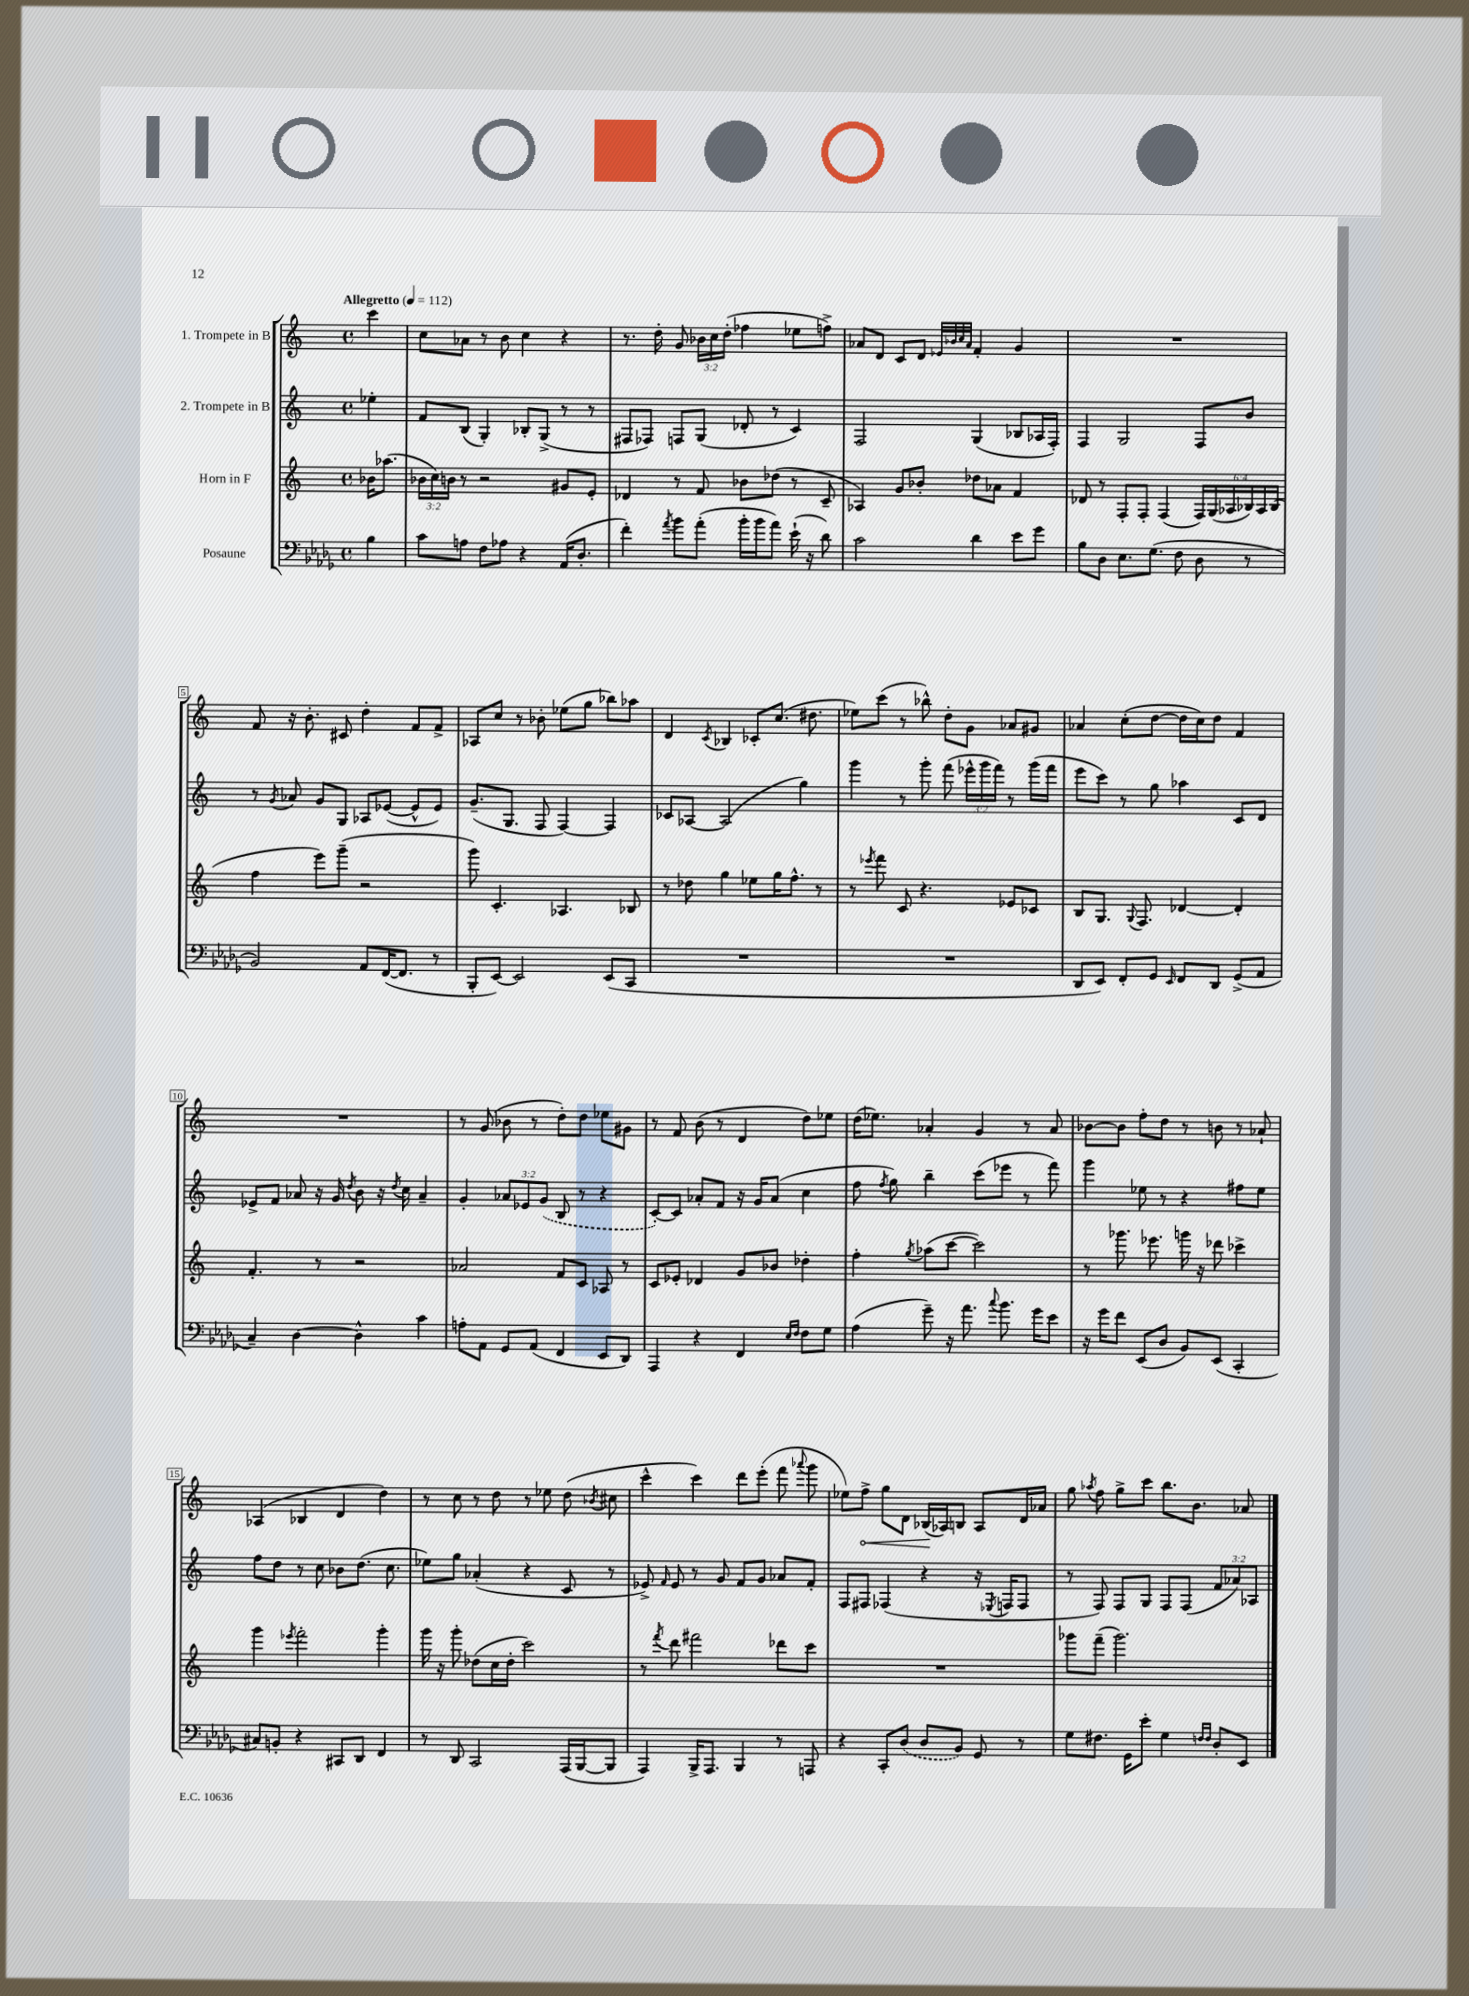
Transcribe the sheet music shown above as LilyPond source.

<<
\new StaffGroup <<
\new Staff = "s0" \with { instrumentName = "1. Trompete in B" } {
    \clef treble \key c \major \defaultTimeSignature \time 4/4 \override Staff.TupletNumber.text = #tuplet-number::calc-fraction-text \partial 4 \tempo "Allegretto" 4 = 112
    \autoBeamOff c'''4 |
    c''8[ aes'8] r8 b'8 c''4 r4 |
    r8. d''16-. g'8 \tuplet 3/2 { bes'16[ c''16 d''16]-.( } fes''4 ees''8[ f''8]->) |
    aes'8[ d'8] c'8[ d'8] \grace { ees'32[ bes'32 c''32 aes'32] } f'4-. g'4 |
    R1 |
    f'8 r16 b'8.-. cis'8 d''4-. f'8[ f'8]-> |
    aes8[ c''8] r8 bes'8-. ees''8[( g''8] bes''8[) aes''8] |
    d'4 \acciaccatura { c'8 } bes4 ces'8[-. c''8.]( dis''8. |
    ees''8[) c'''8]( r8 bes''8-^) d''8[-. g'8] aes'8[ gis'8] |
    aes'4 c''8[-.( d''8]~ d''16[ c''16) d''8] f'4 |
    R1 |
    r8 g'8( bes'8 r8 d''8[-.) d''8] ees''8[ gis'8] |
    r8 f'8 b'8( r8 d'4 d''8[) ees''8] |
    d''16[( ees''8.]) aes'4-. g'4 r8 aes'8 |
    bes'8[~ bes'8] f''8[-. d''8] r8 b'8 r8 aes'8-! |
    aes4( bes4 d'4 d''4) |
    r8 c''8 r8 d''8 r8 ees''8 d''8( \acciaccatura { bes'8 } cis''8 |
    c'''4-^ c'''4) d'''8[ e'''8]-.( f'''8 \appoggiatura { aes'''8 } g'''8 |
    ees''8[) \once \override Hairpin.circled-tip = ##t f''8]->\< g''8[ d'8] bes16[\!( aes16) b8] aes8[ d'16 aes'16] |
    g''8 \acciaccatura { aes''8 } f''8 g''8[-> c'''8] b''8.[ b'8.] aes'8 \bar "|." |
}
\new Staff = "s1" \with { instrumentName = "2. Trompete in B" } {
    \clef treble \key c \major \defaultTimeSignature \time 4/4 \override Staff.TupletNumber.text = #tuplet-number::calc-fraction-text \partial 4
    \autoBeamOff ees''4-. |
    f'8[ b8]( g4-.) bes8[-. g8]->( r8 r8 |
    fis8[ fes8]) f8[ g8]( des'8-. r8 c'4) |
    f2 g4( bes8[ aes16 f16]-.) |
    f4 g2 f8[ b'8] |
    r8 \acciaccatura { g'8 } aes'8 g'8[ g8] aes8[ ees'8]~( ees'8[-^ ees'8]) |
    g'8.[--( g8.] f8 f4~) f4 |
    ces'8[ aes8]~ aes2( g''4) |
    g'''4 r8 g'''8-. f'''8( \tuplet 3/2 { ees'''16[-^ g'''16 f'''16]) } r8 g'''16[( f'''16] |
    e'''8[ c'''8]) r8 g''8 aes''4 c'8[ d'8] |
    ees'8[-> f'8] aes'8 r16 g'16 \acciaccatura { d''8 } b'8 r16 \acciaccatura { d''8 } c''16 aes'4-- |
    g'4-. \tuplet 3/2 { aes'8[ ees'8 \once \slurDashed g'8]( } b8 r8 r4 |
    c'8[~-.) c'8] aes'8[-. f'8] r16 g'16[ aes'8]( c''4 |
    f''8 \acciaccatura { f''8 } g''8) b''4-- c'''8[( ees'''8] r8 f'''8) |
    g'''4 ees''8 r8 r4 fis''8[ ees''8] |
    f''8[ d''8] r8 c''8 bes'8[ d''8.]( c''8. |
    ees''8[) g''8] aes'4-.( r4 c'8 r8 |
    ees'8->) \grace { f'16 } ees'8 r8 g'8 f'8[ g'8] aes'8[ f'8]-. |
    f8[ fis8] fes4( r4 r16 \acciaccatura { ees8 } f16[ f8] |
    r8 f8) f8[ g8] f8[ f8]( \tuplet 3/2 { f'8[ aes'8) aes8] } \bar "|." |
}
\new Staff = "s2" \with { instrumentName = "Horn in F" } {
    \clef treble \key c \major \defaultTimeSignature \time 4/4 \override Staff.TupletNumber.text = #tuplet-number::calc-fraction-text \partial 4
    \autoBeamOff bes'16[ aes''8.]( |
    \tuplet 3/2 { bes'16[ c''16) b'16] } r8 r2 gis'8[ e'8]-. |
    des'4 r8 f'8 bes'8[ des''8]( r8 c'8-- |
    aes4) g'8[ bes'8]-. des''8[ aes'8] f'4 |
    des'8 r8 f8[-. f8]-. f4( \tuplet 6/4 { f16[) g16( aes16 bes16) aes16 bes16]( } |
    f''4 e'''8[) g'''8]--( r2 |
    g'''8) c'4.-. aes4. bes8 |
    r8 des''8 g''4 ees''8[ g''16 f''8.]-^ r8 |
    r8 \acciaccatura { ees'''8 } f'''8 c'8 r4. ees'8[ ces'8] |
    b8[ g8.] \appoggiatura { g8 } f8. des'4~ des'4-. |
    f'4.-. r8 r2 |
    aes'2 f'8[ c'8] aes8 r8 |
    c'8[ ees'8]-. des'4 g'8[ bes'8] des''4-. |
    f''4-. \acciaccatura { g''8 } aes''8[( c'''8]~ c'''2) |
    r8 ges'''8. ees'''8. g'''16 r16 des'''8 ces'''4-> |
    g'''4 \acciaccatura { ees'''8 } f'''2-. g'''4-. |
    g'''16 r16 g'''8-. des''8[( c''16 des''16]-. c'''2) |
    r8 \acciaccatura { f'''8 } d'''8 fis'''2 des'''8[ c'''8] |
    R1 |
    ges'''8[ f'''8]--( ges'''2.) \bar "|." |
}
\new Staff = "s3" \with { instrumentName = "Posaune" } {
    \clef bass \key des \major \defaultTimeSignature \time 4/4 \partial 4
    \autoBeamOff bes4 |
    c'8[ a8] f8[ aes8] r4 aes,16[( des8.]-. |
    f'4-.) \acciaccatura { aes'8 } bes'8[ aes'8]-.( bes'16[-. bes'16 aes'8]) ees'16-!( r16 des'8) |
    c'2 des'4 ees'8[ ges'8] |
    bes8[ des8] ees8.[ ges8.]( f8 des8 r8 |
    bes,2) aes,8[ f,16~( f,8.] r8 |
    bes,,8[-. ees,8]~) ees,2 ees,8[( c,8] |
    R1 |
    R1 |
    des,8[ ees,8]) f,8[-. ges,8] \grace { ees,16 } f,8[ des,8] ges,8[->( aes,8] |
    c4--) des4~ des4-^ c'4 |
    a8[-. aes,8] ges,8[ aes,8]( f,4 ees,8[ des,8]) |
    aes,,4 r4 f,4 \grace { ees16[ f16] } f8[ ges8] |
    aes4( ges'8--) r16 aes'8. \appoggiatura { c''8 } bes'8. ges'16[ ees'8] |
    r16 ges'16[ f'8] ees,8[( des8] bes,8[) ees,8]( c,4-. |
    cis8[) b,8]-. r4 cis,8[ des,8] f,4 |
    r8 des,8 c,2 aes,,16[( bes,,16~ bes,,8] |
    aes,,4) bes,,16[-> aes,,8.] bes,,4 r8 a,,8 |
    r4 c,8[-. \once \slurDashed des8]( des8[ bes,8]) ges,8 r8 |
    ges8[ fis8.] ges,16[ ees'8]-. ges4 \grace { f16[ f16] } des8[-. ees,8] \bar "|." |
}
>>
>>
\layout { \context { \Score \override BarNumber.stencil = #(make-stencil-boxer 0.1 0.3 ly:text-interface::print) } }
